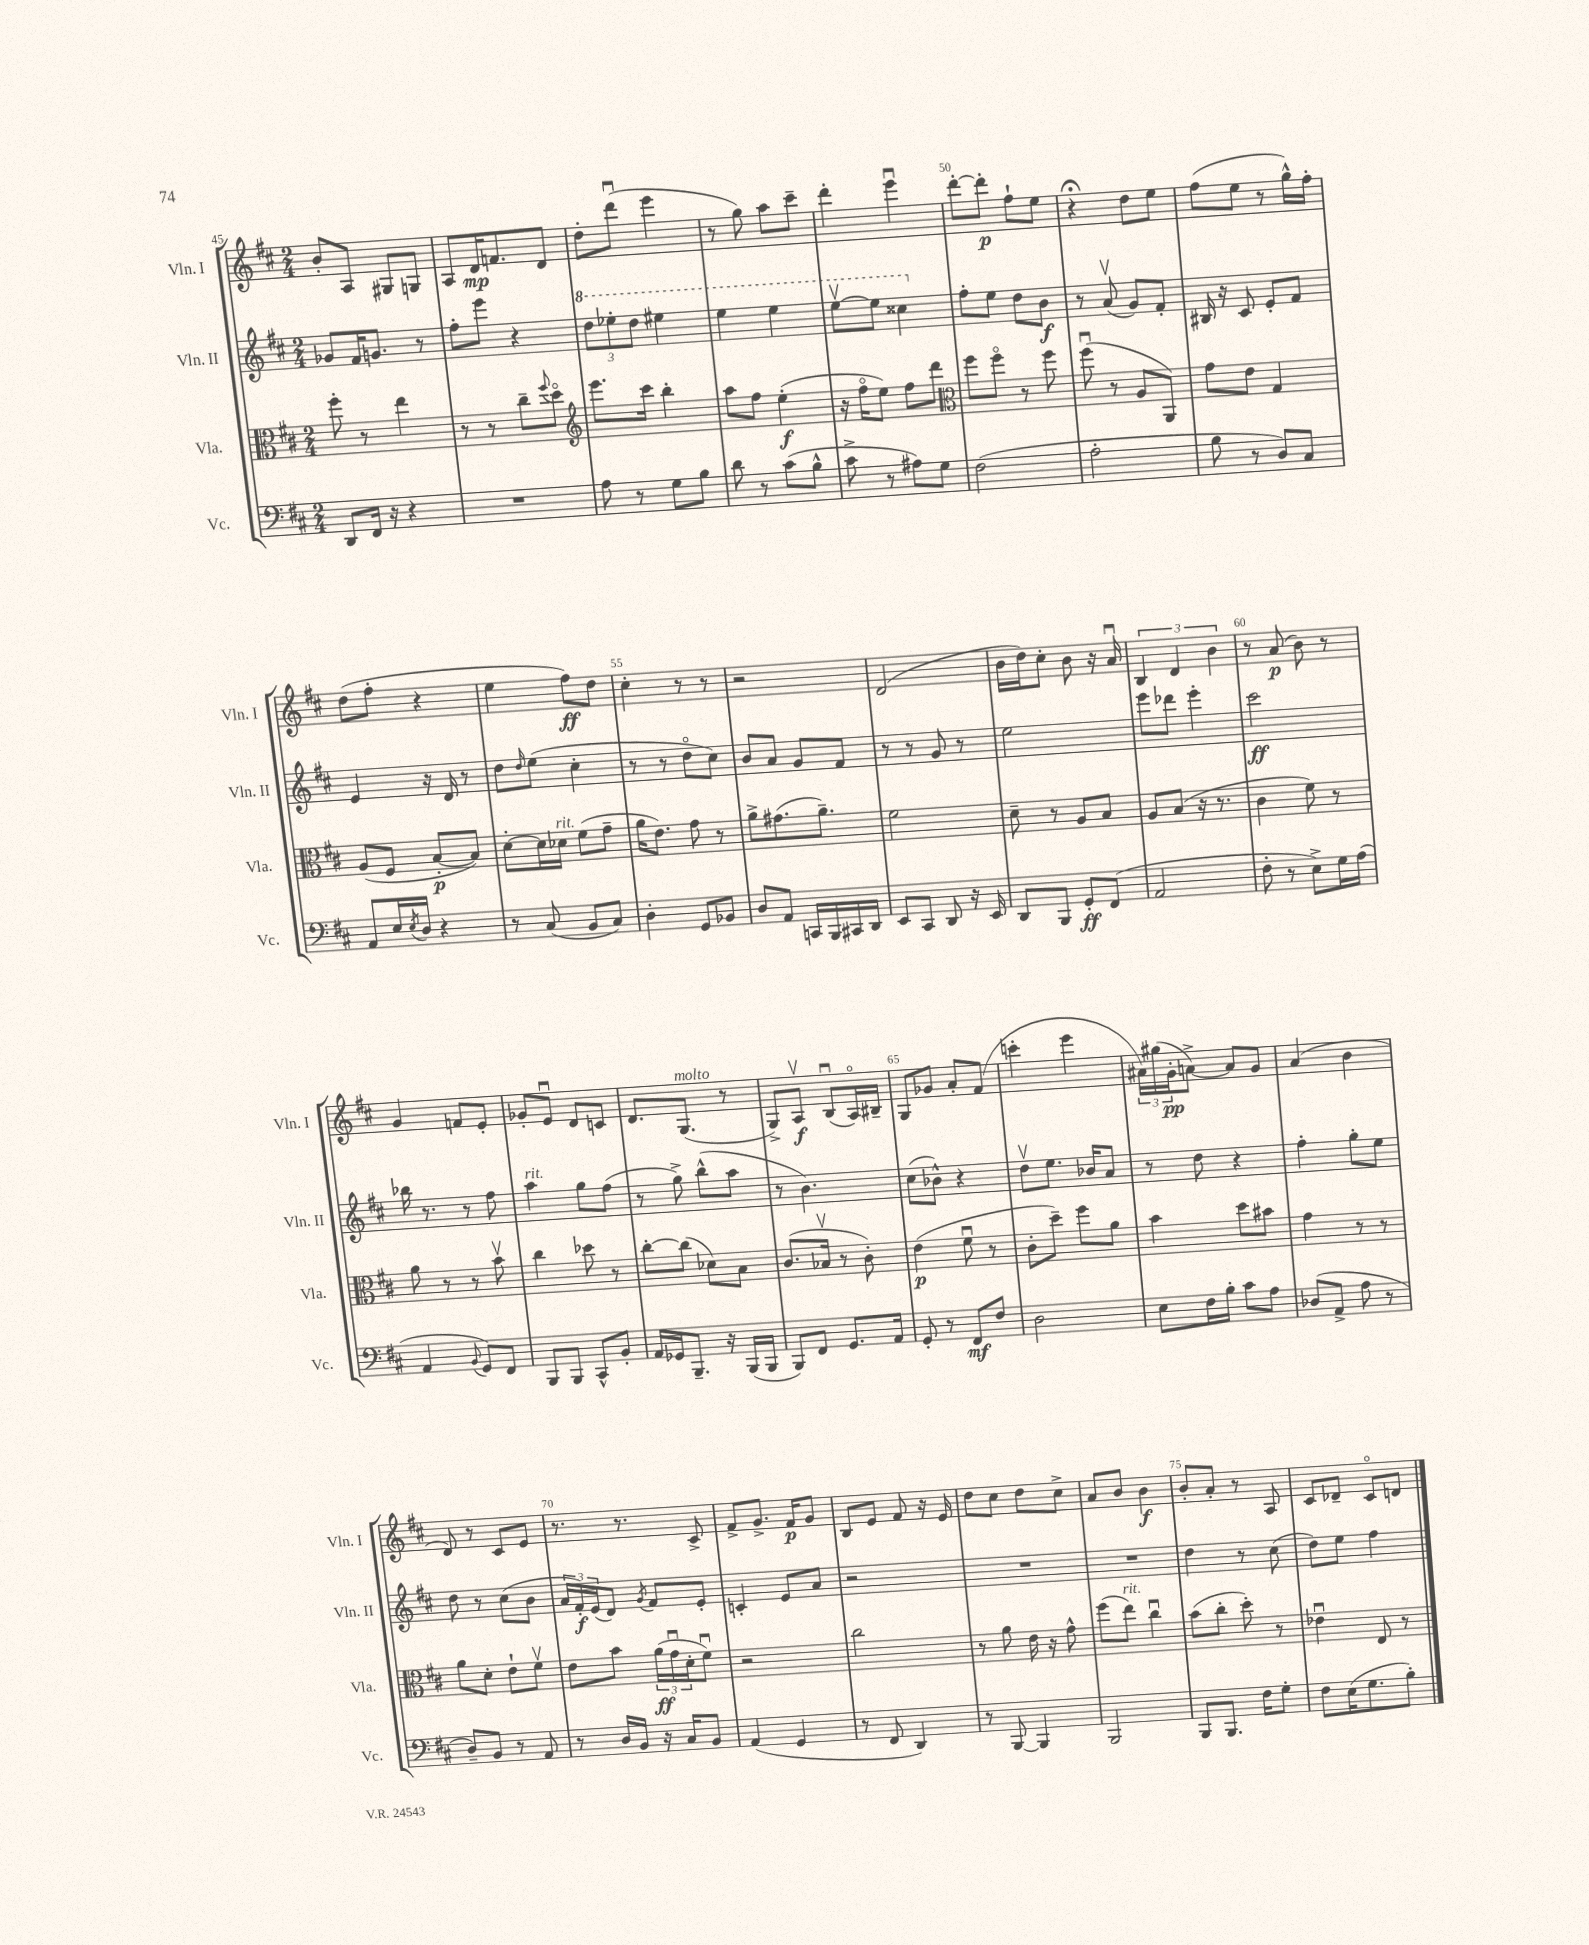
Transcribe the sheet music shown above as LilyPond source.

<<
\new StaffGroup <<
\new Staff = "s0" \with { instrumentName = "Vln. I" shortInstrumentName = "Vln. I" } {
    \clef treble \key d \major \numericTimeSignature \time 2/4
    b'8-. a8 gis8 g8 |
    a8 d'16\mp f'8. d'8 |
    d''8-. d'''8\downbow( e'''4 |
    r8 g''8) a''8 cis'''8-- |
    d'''4-. e'''4\downbow |
    d'''8~-. d'''8-.\p fis''8-! e''8 |
    r4\fermata d''8 e''8 |
    fis''8( e''8 r8 g''16-^) fis''16-. |
    d''8( fis''8-. r4 |
    e''4 fis''8\ff) d''8 |
    cis''4-. r8 r8 |
    r2 |
    d'2( |
    b'16 d''16) cis''8-. b'8 r16 a'16\downbow |
    \tuplet 3/2 { b4 d'4 b'4 } |
    r8 a'8\p( b'8) r8 |
    g'4 f'8 e'8-. |
    ges'8-. e'8\downbow d'8 c'8 |
    d'8. g8.^\markup { \italic "molto" }( r8 |
    g8->) a8\upbow\f b8\downbow( a16\flageolet) bis16-- |
    g8 ges'8 a'8-. fis'8( |
    c'''4-. e'''4 |
    \tuplet 3/2 { ais'16) gis''16( g'16-.\pp } a'8~->) a'8 g'8 |
    a'4( b'4 |
    d'8) r8 cis'8 e'8 |
    r8. r8. cis'8-> |
    fis'8-> g'8.-> fis'16\p g'8 |
    b8 e'8 fis'8 r16 e'16 |
    d''8 cis''8 d''8 cis''8-> |
    a'8 b'8 b'4\f |
    b'8-. a'8-. r8 a8 |
    cis'8 des'8-- cis'8\flageolet d'8 \bar "|." |
}
\new Staff = "s1" \with { instrumentName = "Vln. II" shortInstrumentName = "Vln. II" } {
    \clef treble \key d \major \numericTimeSignature \time 2/4
    ges'8 fis'16 g'8. r8 |
    fis''8-. e'''8 r4 |
    \tuplet 3/2 { \ottava #1 d'''8 ees'''8-. d'''8 } eis'''4 |
    e'''4 e'''4 |
    e'''8~\upbow e'''8 cisis'''4 \ottava #0 |
    fis''8-. e''8 d''8 b'8\f |
    r8 a'8\upbow( g'8) fis'8-. |
    bis16 r16 cis'8 e'8-. fis'8 |
    e'4 r16 d'16 r8 |
    d''8 \grace { d''16 } e''8( cis''4-. |
    r8 r8 d''8\flageolet cis''8) |
    b'8 a'8 g'8 fis'8 |
    r8 r8 g'8 r8 |
    e''2 |
    e'''8 des'''8 e'''4-. |
    cis'''2\ff |
    bes''16 r8. r8 fis''8 |
    a''4^\markup { \italic "rit." } g''8 fis''8( |
    r8 g''8->) b''8-^( a''8 |
    r8 b'4.) |
    cis''8( bes'8-^) r4 |
    d''8\upbow e''8. bes'16 a'8 |
    r8 d''8 r4 |
    fis''4-. g''8-. e''8 |
    d''8 r8 cis''8( b'8 |
    \tuplet 3/2 { a'16 fis'16-.\f) e'16( } d'8) \acciaccatura { g'8 } fis'8 e'8-. |
    c'4-. e'8 a'8 |
    r2 |
    R2 |
    R2 |
    d''4 r8 cis''8( |
    d''8) e''8 fis''4 \bar "|." |
}
\new Staff = "s2" \with { instrumentName = "Vla." shortInstrumentName = "Vla." } {
    \clef alto \key d \major \numericTimeSignature \time 2/4
    fis''8-. r8 e''4 |
    r8 r8 cis''8-- \appoggiatura { fis''8 } d''8\flageolet |
    \clef treble e'''8. cis'''16 b''4-. |
    a''8 fis''8 e''4-.\f( |
    r16 fis''16\flageolet e''8) fis''8 d'''8 |
    \clef alto fis''8 fis''8\flageolet r8 fis''8 |
    fis''8\downbow( r8 a8 a,8) |
    g'8 e'8 g4 |
    a8( fis8 b8~-.\p b8) |
    d'8~-. d'16 des'16^\markup { \italic "rit." } fis'8( g'8-- |
    a'16 e'8.) g'8 r8 |
    a'8-> gis'8.( a'8.--) |
    fis'2 |
    d'8-- r8 a8 b8 |
    a8 b8( r16 r8. |
    cis'4 fis'8) r8 |
    a'8 r8 r8 b'8\upbow |
    cis''4 des''8 r8 |
    cis''8~-. cis''8( des'8) b8 |
    cis'8.( bes16\upbow r8 cis'8-.) |
    e'4\p( fis'8\downbow r8 |
    cis'8-. d''8--) fis''8 a'8 |
    b'4 d''8 bis'8 |
    g'4 r8 r8 |
    a'8 d'8-. e'8-! fis'8\upbow |
    e'8 b'8 \tuplet 3/2 { a'16\ff( g'16\downbow d'16-. } fis'8\downbow) |
    r2 |
    cis''2 |
    r8 a'8 e'16 r16 g'8-^ |
    fis''8( e''8^\markup { \italic "rit." }) cis''4\downbow |
    b'8( cis''8-. d''8-.) r8 |
    ees'4\downbow e8 r8 \bar "|." |
}
\new Staff = "s3" \with { instrumentName = "Vc." shortInstrumentName = "Vc." } {
    \clef bass \key d \major \numericTimeSignature \time 2/4
    d,8 fis,16 r16 r4 |
    R2 |
    a8 r8 g8 b8 |
    d'8 r8 cis'8( b8-^ |
    cis'8-> r8 ais8) g8 |
    fis2( |
    a2-. |
    b8 r8 d8) cis8 |
    a,8 e16 \acciaccatura { e8 } d16 r4 |
    r8 cis8( b,8 cis8) |
    d4-. g,8 bes,8 |
    d8 a,8 c,16 b,,16 cis,16 d,16 |
    e,8 cis,8 d,8 r16 e,16 |
    d,8 b,,8 g,8-.\ff fis,8( |
    a,2 |
    fis8-. r8 e8->) g16 a16( |
    a,4 \appoggiatura { b,8 } g,8) fis,8 |
    b,,8 b,,8 cis,8-^ b,8-. |
    a,16 ges,16 b,,8.-- r16 b,,16( b,,16 |
    b,,8) fis,8 g,8. a,16 |
    g,8-. r8 fis,8\mf fis8 |
    d2 |
    e8 fis16 b16-. cis'8 a8 |
    des8( a,8-> a8 r8 |
    d8--) b,8 r8 a,8 |
    r8 d16 b,16 r16 cis16 b,8 |
    a,4( g,4 |
    r8 fis,8 d,4) |
    r8 b,,8~ b,,4 |
    b,,2 |
    b,,8 b,,8. fis16 g8-. |
    fis8 e16( g8. b8-.) \bar "|." |
}
>>
>>
\layout { \context { \Score currentBarNumber = #45 \override BarNumber.break-visibility = ##(#f #t #t) barNumberVisibility = #(every-nth-bar-number-visible 5) } }
